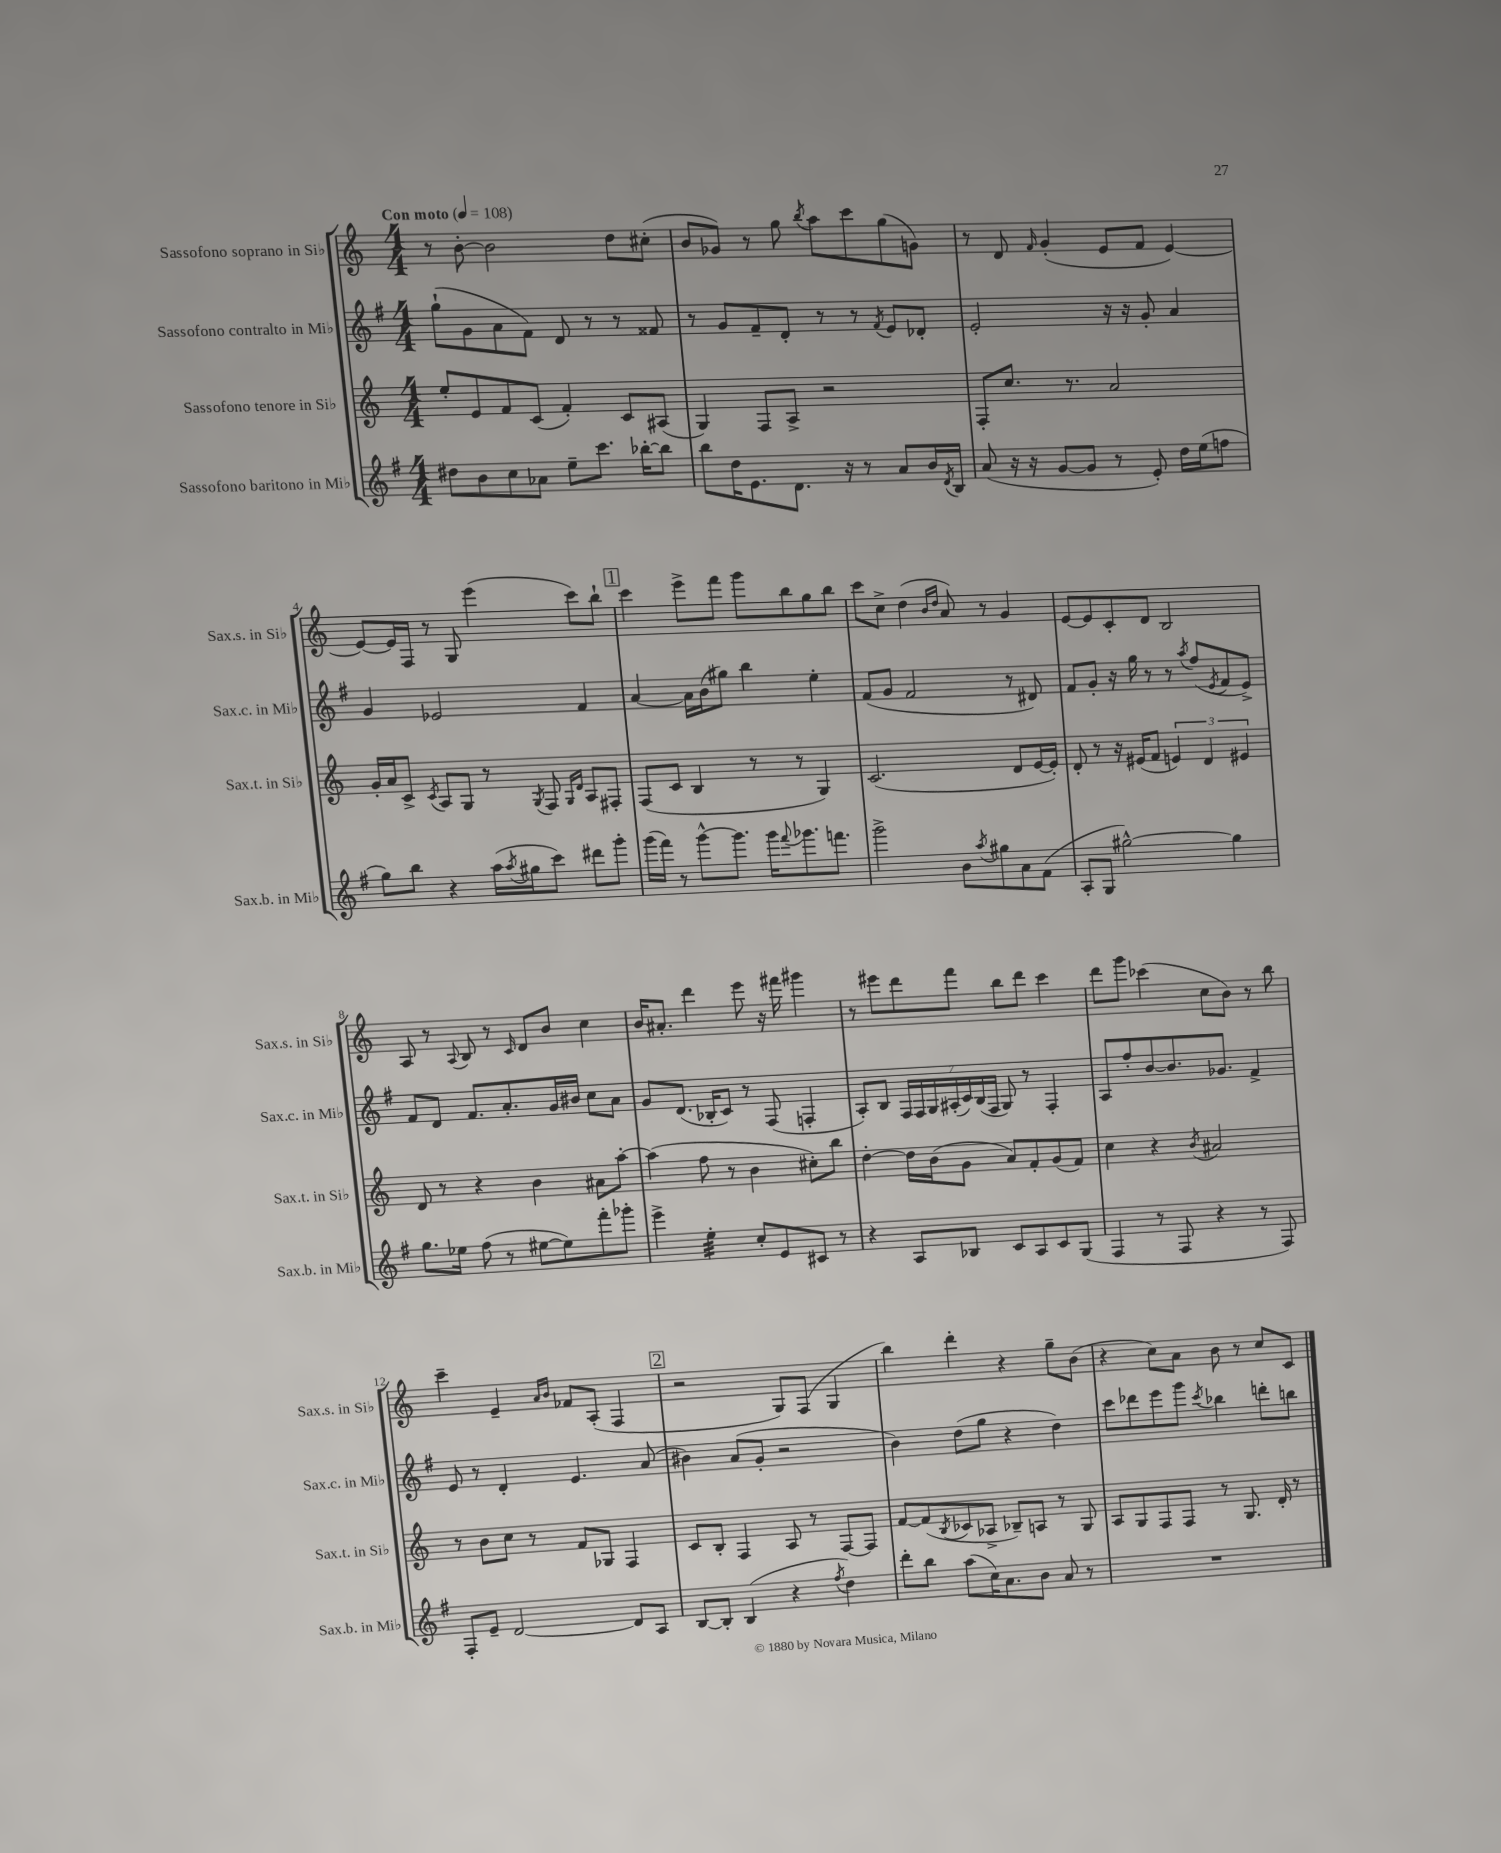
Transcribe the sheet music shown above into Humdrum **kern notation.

**kern	**kern	**kern	**kern
*staff4	*staff3	*staff2	*staff1
*clefG2	*clefG2	*clefG2	*clefG2
*k[f#]	*k[]	*k[f#]	*k[]
*M4/4	*M4/4	*M4/4	*M4/4
*MM108	*MM108	*MM108	*MM108
8dd#	8ee'	(8gg`	8r
8b	8e	8g	[8b'
8cc	8f	8a	2b]
8a-	(8c	8f#)	.
8ee~	4f')	8d	.
8.ccc	.	8r	.
.	8c	8r	8dd
[16bb-'	.	.	.
8bb-]	(8A#	8f##	(8cc#'
=	=	=	=
8bb	4G)	8r	8b
16dd	.	8g	8g-)
8.e	.	.	.
.	8F	8f#~	8r
8.d	8A^	8d'	8gg
.	.	.	8qbb
.	2r	8r	8aa
16r	.	.	.
8r	.	8r	8ccc
.	.	8qf#	.
8a	.	8e	(8gg
16b	.	8d-'	8g)
8qd	.	.	.
16B	.	.	.
=	=	=	=
(8a	8F'	2e'	8r
16r	8.cc	.	8d
16r	.	.	.
.	.	.	16qqf
[8g	.	.	(4g'
.	8.r	.	.
8g]	.	.	.
8r	2a	16r	8e
.	.	16r	.
8e')	.	8g'	8f
16dd	.	4a	[4e)
(16ee	.	.	.
8ff	.	.	.
=	=	=	=
8gg)	16g'	4g	8e_
.	16a	.	.
8bb	8c^	.	16e]
.	.	.	16F
.	8qc	.	.
4r	8A	2e-	8r
.	8G	.	8G
(16aa	8r	.	(4eee
8qaa	.	.	.
16gg#	.	.	.
.	8qG	.	.
8ccc)	8F	.	.
.	16qqG	.	.
.	16qqd	.	.
8ddd#	8A	4f#	8ccc)
8ggg'	8F#'	.	8bb`
=	=	=	=
(16ggg	(8F	[4a	4ccc
16fff#)	.	.	.
8r	8c	.	.
[8ggg^^	4B	16a]	8eee^
.	.	(16b	.
8.ggg]	.	8gg#)	8fff
.	8r	4bb	8ggg
16ggg	.	.	.
8qqfff#	.	.	.
8.ggg-	8r	.	8bb
.	4G)	4ee'	8gg
8.fff	.	.	.
.	.	.	8bb
=	=	=	=
2ggg^	(2.c	(8f#	8ccc
.	.	8g	8cc^
.	.	2f#	(4dd
.	.	.	16qqb
.	.	.	16qqdd
8b	.	.	8a)
8qaa	.	.	.
8gg#	.	.	8r
8a	8d	8r	4g
(8f#	[16e	8d#)	.
.	16e'])	.	.
=	=	=	=
8A'	8d'	8f#	[8e
8G	8r	8g'	8e]
[2gg#^^)	16r	16r	8c'
.	(16e#	16gg	.
.	8f	8r	8d
.	6e)	8r	2B
.	.	8qaa	.
.	.	(8ff#	.
.	6d	.	.
.	.	8qe	.
4gg#]	.	8f#	.
.	6e#	.	.
.	.	8e^)	.
=	=	=	=
8.gg	8d	8f#	8A
.	8r	8d	8r
16ee-	.	.	.
.	.	.	8qqA
(8ff#	4r	8.f#	8B
8r	.	.	8r
.	.	8.a'	.
.	.	.	16qqc
[8ee#	4b	.	8d
8ee#])	.	16g	8b
.	.	16b#	.
8fff#'	8a#	8cc	4cc
8ggg-'	[8aa'	8a	.
=	=	=	=
4eee^	(4aa]	8g	16b
.	.	.	8.a#'
.	.	(8.d	.
4ee'	8ff	.	4ddd
.	.	16B-'	.
.	8r	8c)	.
8cc'	4b	8r	8eee
8e	.	(8F#	16r
.	.	.	16fff#
8c#	8cc#')	4F'	4ggg#
8r	8bb	.	.
=	=	=	=
4r	[4dd'	8A')	8r
.	.	8B	8eee#
8A	16dd]	28F#	8ddd
.	.	28F#	.
.	(16b	.	.
.	.	28G	.
.	.	(28A#'	.
8B-	8g	.	8fff
.	.	28c)	.
.	.	(28B	.
.	.	28F#	.
8c	8a)	8G)	8bb
8A	8f'	8r	8ddd
8c	(8g	4F#'	4ccc
(8G	8f)	.	.
=	=	=	=
4F#	4cc	8A	8ddd
.	.	8ff#'	8ggg
8r	4r	[8b	(4ccc-
8F#	.	8.b]	.
.	8qb	.	.
4r	2a#	.	8cc
.	.	8.g-	.
.	.	.	8b)
8r	.	4f#^	8r
8F#)	.	.	8bb
=	=	=	=
8F#'	8r	8e	4ccc~
8e~	8b	8r	.
[2d	8cc	4d'	4e~
.	8r	.	.
.	.	.	16qqa
.	.	.	16qqb
.	8f	4.e	8f-
.	8G-	.	(8A'
8d]	4F	.	4F
8A	.	(8a	.
=	=	=	=
[8B	8c	4b#)	2r
8B']	8B'	.	.
(4B	4F	(8a	.
.	.	8g'	.
4r	8A	2r	8G)
.	8r	.	(8F
8qff#	.	.	.
4dd)	[8F	.	4G
.	8F]	.	.
=	=	=	=
8ddd'	[8f	4b)	4bb)
8bb	(8f]	.	.
.	8qB	.	.
(8aa	8c-	(8dd	4ddd'
16cc)	8A-^	8gg	.
8.a	.	.	.
.	8B-~)	4r	4r
8b	8A	.	.
8a	8r	4dd)	8gg~
8r	8G	.	(8b
=	=	=	=
1r	8A	8ccc	4r
.	8G	8ddd-	.
.	8F	8eee	8cc)
.	8F	8ggg	8a
.	.	8qccc	.
.	8r	4bb-	8b
.	8.G	.	8r
.	.	8ddd'	8cc
.	16d'	.	.
.	8r	8bb	8c
==	==	==	==
*-	*-	*-	*-
